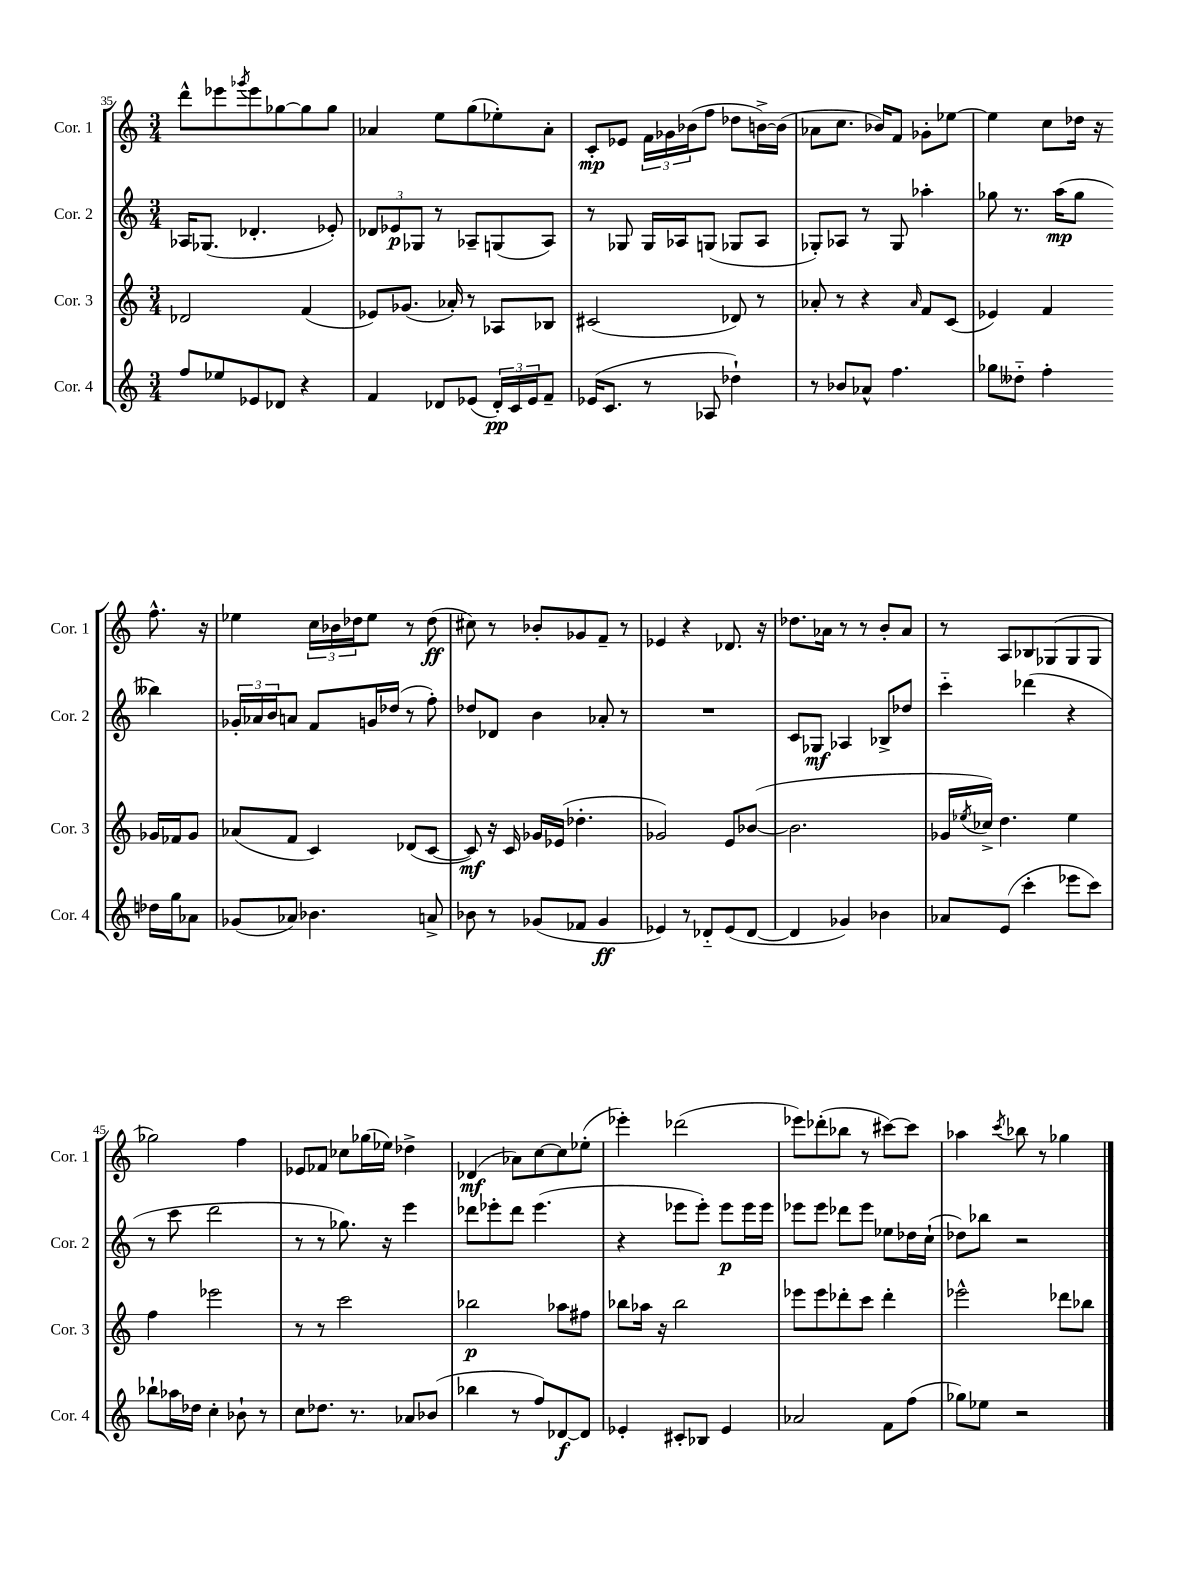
<<
\new StaffGroup <<
\new Staff = "s0" \with { instrumentName = "Cor. 1" shortInstrumentName = "Cor. 1" } {
    \clef treble \key c \major \numericTimeSignature \time 3/4
    d'''8-^ ees'''8 \acciaccatura { ges'''8 } ees'''8 ges''8~ ges''8 ges''8 |
    aes'4 e''8 g''8( ees''8-.) aes'8-. |
    c'8-.\mp ees'8 \tuplet 3/2 { f'16 ges'16 bes'16( } f''8 des''8 b'16~->) b'16( |
    aes'8 c''8. bes'16) f'8 ges'8-. ees''8~ |
    ees''4 c''8 des''16 r16 f''8.-^ r16 |
    ees''4 \tuplet 3/2 { c''16 bes'16 des''16 } ees''8 r8 des''8\ff( |
    cis''8) r8 bes'8-. ges'8 f'8-- r8 |
    ees'4 r4 des'8. r16 |
    des''8. aes'16 r8 r8 b'8-. aes'8 |
    r8 a8 bes8 ges8( ges8 ges8 |
    ges''2) f''4 |
    ees'8 fes'8 ces''8 ges''16( ees''16) des''4-> |
    des'4\mf( aes'8) c''8~ c''8 ees''8-.( |
    ees'''4-.) des'''2( |
    ees'''8) des'''8-.( bes''8 r8 cis'''8~) cis'''8 |
    aes''4 \acciaccatura { c'''8 } bes''8 r8 ges''4 \bar "|." |
}
\new Staff = "s1" \with { instrumentName = "Cor. 2" shortInstrumentName = "Cor. 2" } {
    \clef treble \key c \major \numericTimeSignature \time 3/4
    aes16 ges8.( des'4.-. ees'8-.) |
    \tuplet 3/2 { des'8 ees'8\p ges8 } r8 aes8-- g8( aes8) |
    r8 ges8 ges16 aes16 g8( ges8 aes8 |
    ges8-.) aes8 r8 ges8 aes''4-. |
    ges''8 r8. a''16\mp( ges''8 beses''4) |
    \tuplet 3/2 { ges'16-. aes'16 b'16 } a'8 f'8 g'16 des''16( r8 f''8-.) |
    des''8 des'8 b'4 aes'8-. r8 |
    R2. |
    c'8 ges8\mf aes4 bes8-> des''8 |
    c'''4-_ des'''4( r4 |
    r8 c'''8 d'''2 |
    r8 r8 ges''8.) r16 e'''4 |
    des'''8 ees'''8-. des'''8 ees'''4.( |
    r4 ees'''8 ees'''8-.) ees'''8\p ees'''16 ees'''16 |
    ees'''8 ees'''8 des'''8 ees'''8 ees''8 des''16 c''16-!( |
    des''8) bes''8 r2 \bar "|." |
}
\new Staff = "s2" \with { instrumentName = "Cor. 3" shortInstrumentName = "Cor. 3" } {
    \clef treble \key c \major \numericTimeSignature \time 3/4
    des'2 f'4( |
    ees'8) ges'8.( aes'16-.) r8 aes8 bes8 |
    cis'2( des'8) r8 |
    aes'8-. r8 r4 \grace { aes'16 } f'8 c'8( |
    ees'4) f'4 ges'16 fes'16 ges'8 |
    aes'8( f'8 c'4) des'8( c'8~ |
    c'8\mf) r16 c'16 ges'16 ees'16( des''4.-. |
    ges'2) e'8 bes'8~( |
    bes'2. |
    ges'16 \acciaccatura { ees''8 } ces''16->) d''4. ees''4 |
    f''4 ees'''2 |
    r8 r8 c'''2 |
    bes''2\p aes''8 fis''8 |
    bes''8 aes''16 r16 bes''2 |
    ees'''8 ees'''8 des'''8-. c'''8 des'''4-. |
    ees'''2-^ des'''8 bes''8 \bar "|." |
}
\new Staff = "s3" \with { instrumentName = "Cor. 4" shortInstrumentName = "Cor. 4" } {
    \clef treble \key c \major \numericTimeSignature \time 3/4
    f''8 ees''8 ees'8 des'8 r4 |
    f'4 des'8 ees'8( \tuplet 3/2 { des'16-.\pp) c'16 ees'16 } f'8-- |
    ees'16( c'8. r8 aes8 des''4-!) |
    r8 bes'8 aes'8-^ f''4. |
    ges''8 deses''8-_ f''4-. des''16 ges''16 aes'8 |
    ges'8( aes'8) bes'4. a'8-> |
    bes'8 r8 ges'8( fes'8 ges'4\ff |
    ees'4) r8 des'8-_ ees'8( des'8~ |
    des'4 ges'4) bes'4 |
    aes'8 e'8( c'''4-. ees'''8 c'''8) |
    bes''8-! aes''16 des''16 c''4-. bes'8-! r8 |
    c''8 des''8. r8. aes'8 bes'8( |
    bes''4 r8 f''8) des'8~\f des'8 |
    ees'4-. cis'8-. bes8 ees'4 |
    aes'2 f'8 f''8( |
    ges''8) ees''8 r2 \bar "|." |
}
>>
>>
\layout { \context { \Score currentBarNumber = #35 } }
